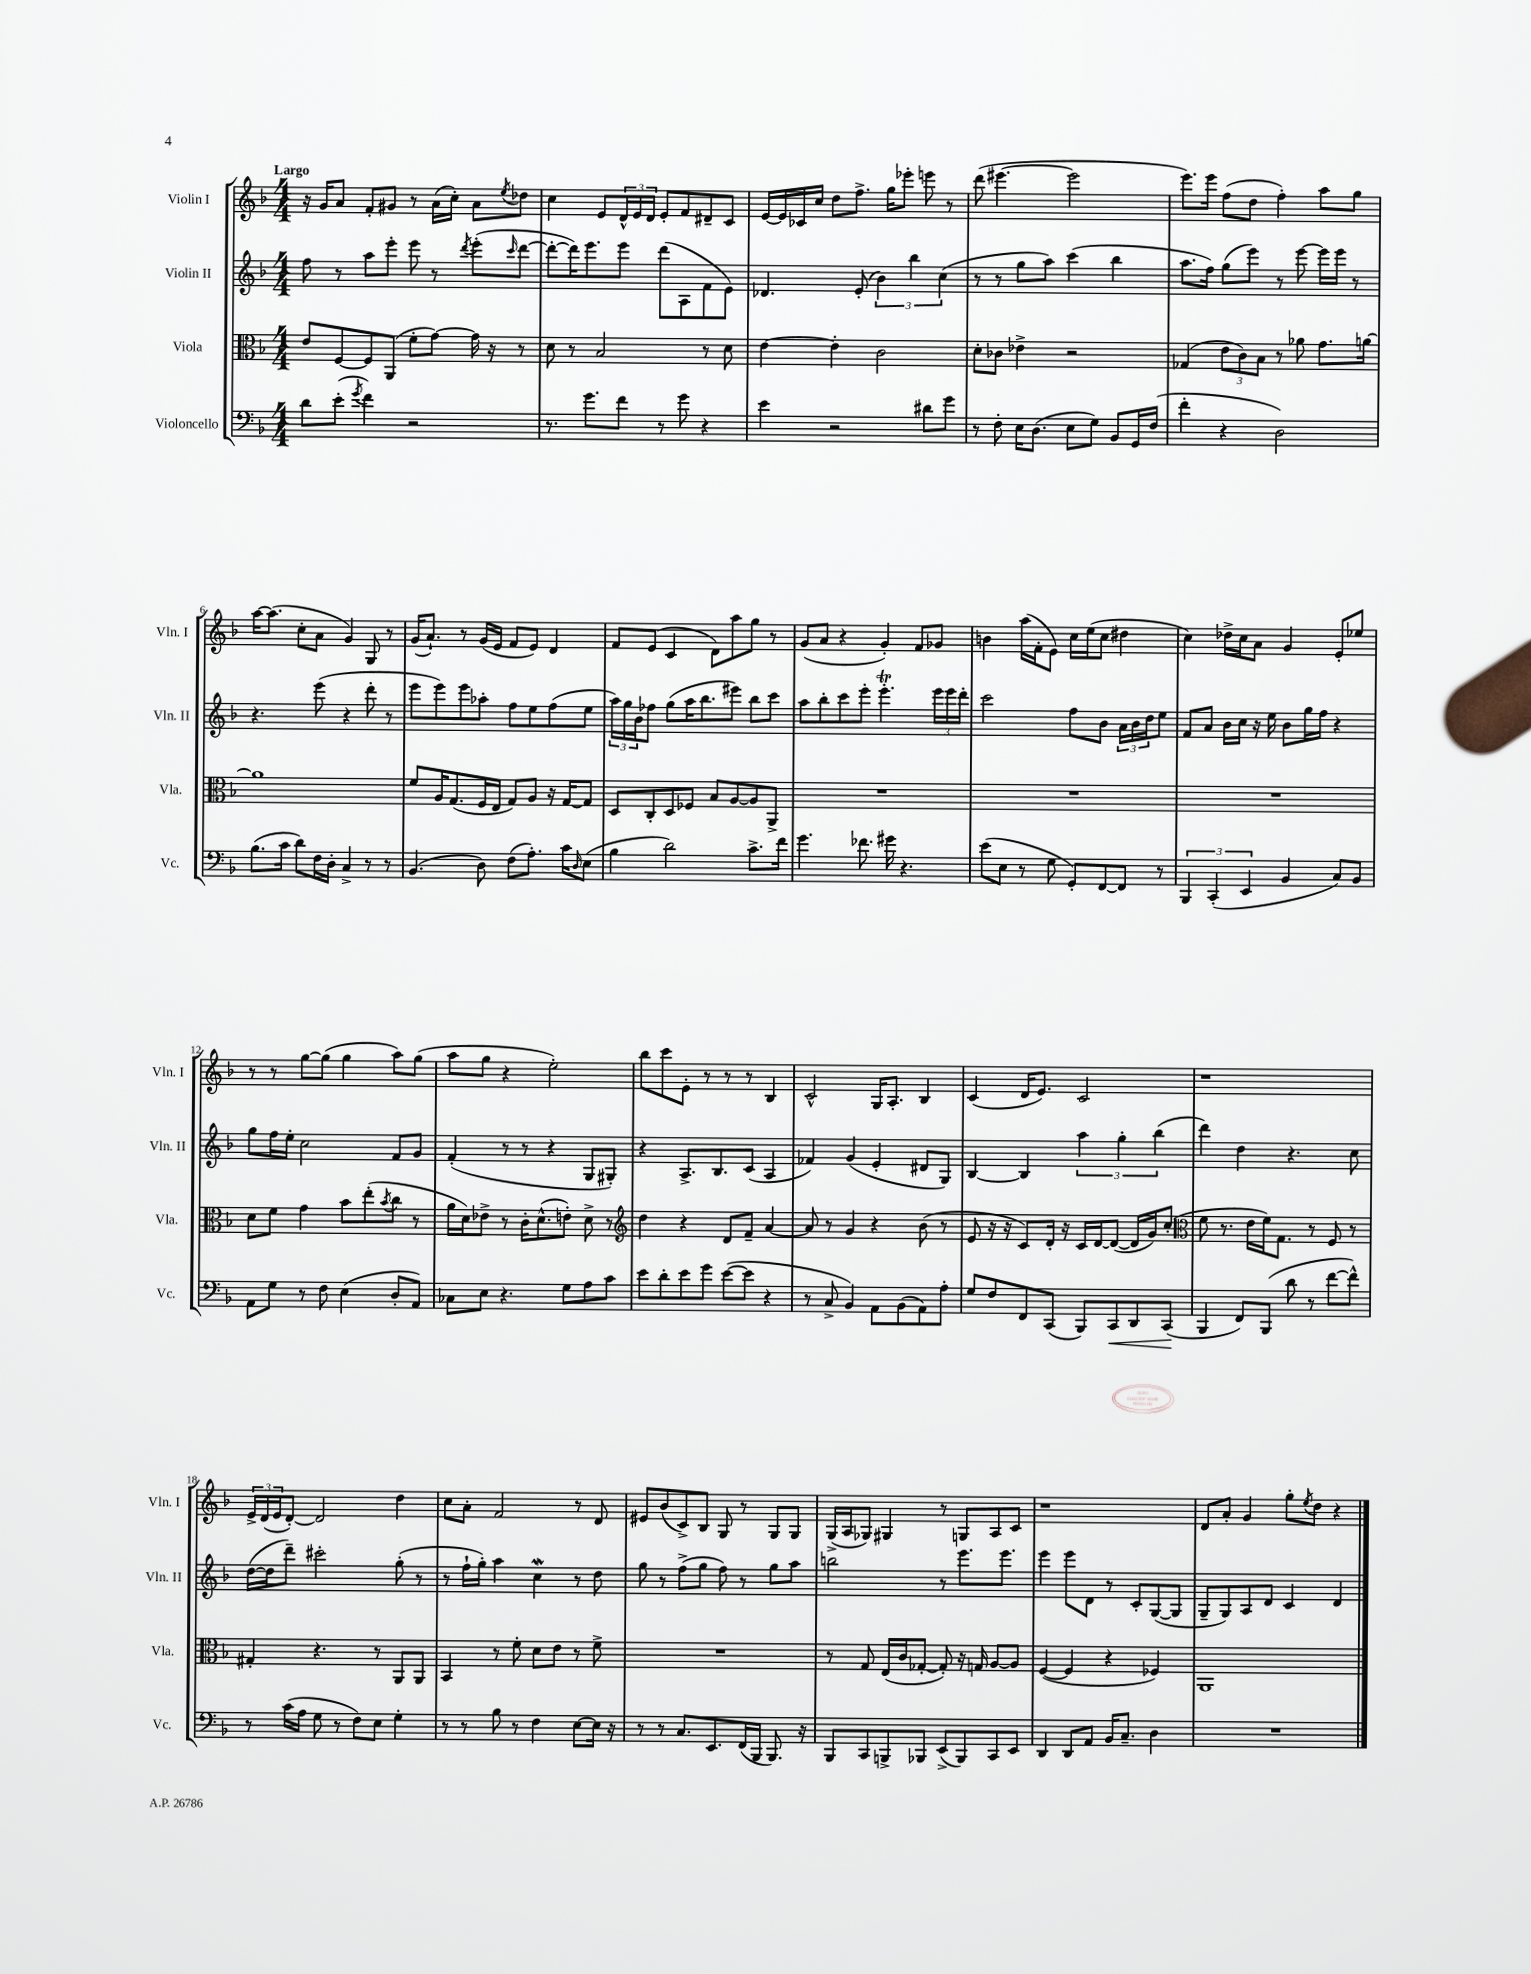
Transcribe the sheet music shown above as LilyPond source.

<<
\new StaffGroup <<
\new Staff = "s0" \with { instrumentName = "Violin I" shortInstrumentName = "Vln. I" } {
    \clef treble \key f \major \numericTimeSignature \time 4/4 \tempo "Largo"
    r16 g'16 a'8 f'8-. gis'8 r8 a'16( c''16-.) a'8 \acciaccatura { e''8 } des''8 |
    c''4 e'8 \tuplet 3/2 { d'16-^ e'16 d'16 } e'8-. f'8 dis'8-- c'8 |
    e'16~ e'16 ces'16 c''16 d''8 f''8.-> g''16 ees'''8-. e'''8 r8 |
    d'''8( eis'''4.~ eis'''2 |
    e'''8.) e'''16 f''8( d''8 f''4-.) a''8 g''8 |
    a''16~ a''8.( c''8-. a'8 g'4) g8 r8 |
    g'16( a'8.-!) r8 g'16( e'16 f'8 e'8) d'4 |
    f'8 e'8( c'4 d'8) a''8 g''8 r8 |
    g'8( a'8 r4 g'4-.) f'8 ges'8 |
    b'4 a''16( f'16-. e'8) c''16 e''16( c''8 dis''4 |
    c''4) des''16-> c''16 a'8 g'4 e'8-. ees''8 |
    r8 r8 g''8~ g''8( g''4 a''8) g''8( |
    a''8 g''8 r4 e''2-.) |
    bes''8 c'''8 e'8-. r8 r8 r8 bes4 |
    c'2-^ g16 a8.-. bes4 |
    c'4( d'16 e'8.) c'2 |
    r1 |
    \tuplet 3/2 { e'16-> d'16( e'16 } d'8~-.) d'2 d''4 |
    c''8 a'8-. f'2 r8 d'8 |
    eis'8 bes'8( c'8->) bes8 g8 r8 g8 g8 |
    g16->( a16 ges8) gis4 r8 g8 a8 c'8 |
    r1 |
    d'8 a'8-. g'4 g''8-. \acciaccatura { e''8 } d''8 r4 \bar "|." |
}
\new Staff = "s1" \with { instrumentName = "Violin II" shortInstrumentName = "Vln. II" } {
    \clef treble \key f \major \numericTimeSignature \time 4/4
    f''8 r8 a''8 e'''8-. e'''8 r8 \acciaccatura { d'''8 } e'''8-.( \grace { c'''16 } d'''8~ |
    d'''8~-. d'''16) e'''8. e'''8 d'''8( a8 f'8 e'8) |
    des'4. e'8-.( \tuplet 3/2 { bes'4) bes''4 c''4( } |
    r8 r8 g''8 a''8) c'''4( bes''4 |
    a''8. f''16) g''8( e'''8) r8 e'''8~ e'''16 e'''16 r8 |
    r4. e'''8( r4 d'''8-. r8 |
    e'''8 e'''8) e'''8 aes''8-. f''8 e''8 f''8( e''8 |
    \tuplet 3/2 { a''16) g''16 bes'16 } fes''8 g''8( a''16 bes''8. eis'''8) bes''8 c'''8 |
    a''8 bes''8-. c'''8 e'''8-. e'''4.-.\trill \tuplet 3/2 { e'''16 e'''16 d'''16-. } |
    c'''2 f''8 bes'8 \tuplet 3/2 { a'16 bes'16 d''16 } e''8 |
    f'8 a'8 bes'16 c''16 r16 e''16 bes'8 g''16 f''16 r4 |
    g''8 f''16 e''16-. c''2 f'8 g'8 |
    f'4-.( r8 r8 r4 g8 gis8-.) |
    r4 a8.-> bes8. c'8( a4 |
    fes'4) g'4( e'4-. dis'8 g8) |
    bes4~ bes4 \tuplet 3/2 { a''4 g''4-. bes''4( } |
    d'''4) d''4 r4. c''8 |
    d''16~( d''16 d'''8--) cis'''2-. g''8-.( r8 |
    r8 f''16-! g''16-.) a''4 c''4\mordent r8 d''8 |
    g''8 r8 f''8->( g''8 f''8) r8 g''8 a''8 |
    b''2 r8 e'''8. e'''8. |
    e'''4 e'''8 d'8 r8 c'8-. g8~( g8 |
    g8-- g8) a8 d'8 c'4 d'4 \bar "|." |
}
\new Staff = "s2" \with { instrumentName = "Viola" shortInstrumentName = "Vla." } {
    \clef alto \key f \major \numericTimeSignature \time 4/4
    e'8 f8~ f8 a,8( f'8-. g'8~) g'16 r16 r8 |
    d'8 r8 bes2 r8 d'8 |
    e'4~ e'4-. c'2 |
    d'8-. ces'8 ees'4-> r2 |
    ges4( \tuplet 3/2 { e'8 c'8) bes8 } r8 aes'8 g'8. a'16~ |
    a'1 |
    f'8 a16 g8.( f16 e16 g8) a8 r16 g16~ g8 |
    d8 c8-. d8 fes8 bes8 a8~ a8 a,8-> |
    R1 |
    R1 |
    R1 |
    d'8 f'8 g'4 bes'8 e''8-.( \acciaccatura { bes'8 } c''8 r8 |
    a'16 d'16) ees'8-> r8 c'16-. d'8.-^( e'8-.) d'8-> r8 |
    \clef treble d''4 r4 d'8 f'8-- a'4~ |
    a'8 r8 g'4 r4 bes'8( r8 |
    e'8 r16 r16 c'8) d'16-. r16 c'16 d'16~ d'8~( d'16 g'16) c''8-.( |
    \clef alto f'8 r8. e'16 f'16) g8. r8 f8 r8 |
    gis4-. r4. r8 a,8 a,8 |
    bes,4 r8 f'8-. d'8 e'8 r8 f'8-> |
    R1 |
    r8 g8 e16( c'16 ges8~-. ges8-.) r16 g16 a8~ a8 |
    f4~( f4 r4 fes4) |
    a,1 \bar "|." |
}
\new Staff = "s3" \with { instrumentName = "Violoncello" shortInstrumentName = "Vc." } {
    \clef bass \key f \major \numericTimeSignature \time 4/4
    d'8 e'8-.( \acciaccatura { g'8 } f'4) r2 |
    r8. g'8. f'8 r8 g'8 r4 |
    e'4 r2 dis'8 g'8 |
    r8 f8-. e16 d8.( e8 g8) bes,8 g,16 f16( |
    f'4-. r4 d2) |
    bes8.( c'16 d'8) f16 d16-. c4-> r8 r8 |
    bes,4.( d8) f8( a8.-.) c'16 \grace { d16 } e8( |
    bes4 d'2) c'8.-> f'16 |
    g'4. fes'8. gis'16 r4. |
    e'8( e8 r8 g8 g,8-.) f,8~ f,8 r8 |
    \tuplet 3/2 { bes,,4 c,4-.( e,4 } bes,4 c8) bes,8 |
    a,8 g8 r8 f8 e4( d8-. a,8) |
    ces8 e8 r4. g8 a8 c'8 |
    e'8 d'8-. e'8 g'8 e'8~( e'8 r4 |
    r8 c8-> bes,4) a,8 bes,8( a,8) a8-. |
    g8 f8 f,8 c,8( bes,,8) c,8\< d,8 c,8\!( |
    bes,,4 f,8) bes,,8( d'8 r8 f'8~ f'8-^) |
    r8 c'16( a16 g8 r8 f8) e8 g4-. |
    r8 r8 bes8 r8 f4 e8~ e16 r16 |
    r8 r8 c8. e,8. f,16( bes,,16 bes,,8.) r16 |
    bes,,8 c,8 b,,8-> bes,,8 e,8->( bes,,8) c,8 e,8 |
    d,4 d,8 a,8 bes,16 c8.-- d4 |
    R1 \bar "|." |
}
>>
>>
